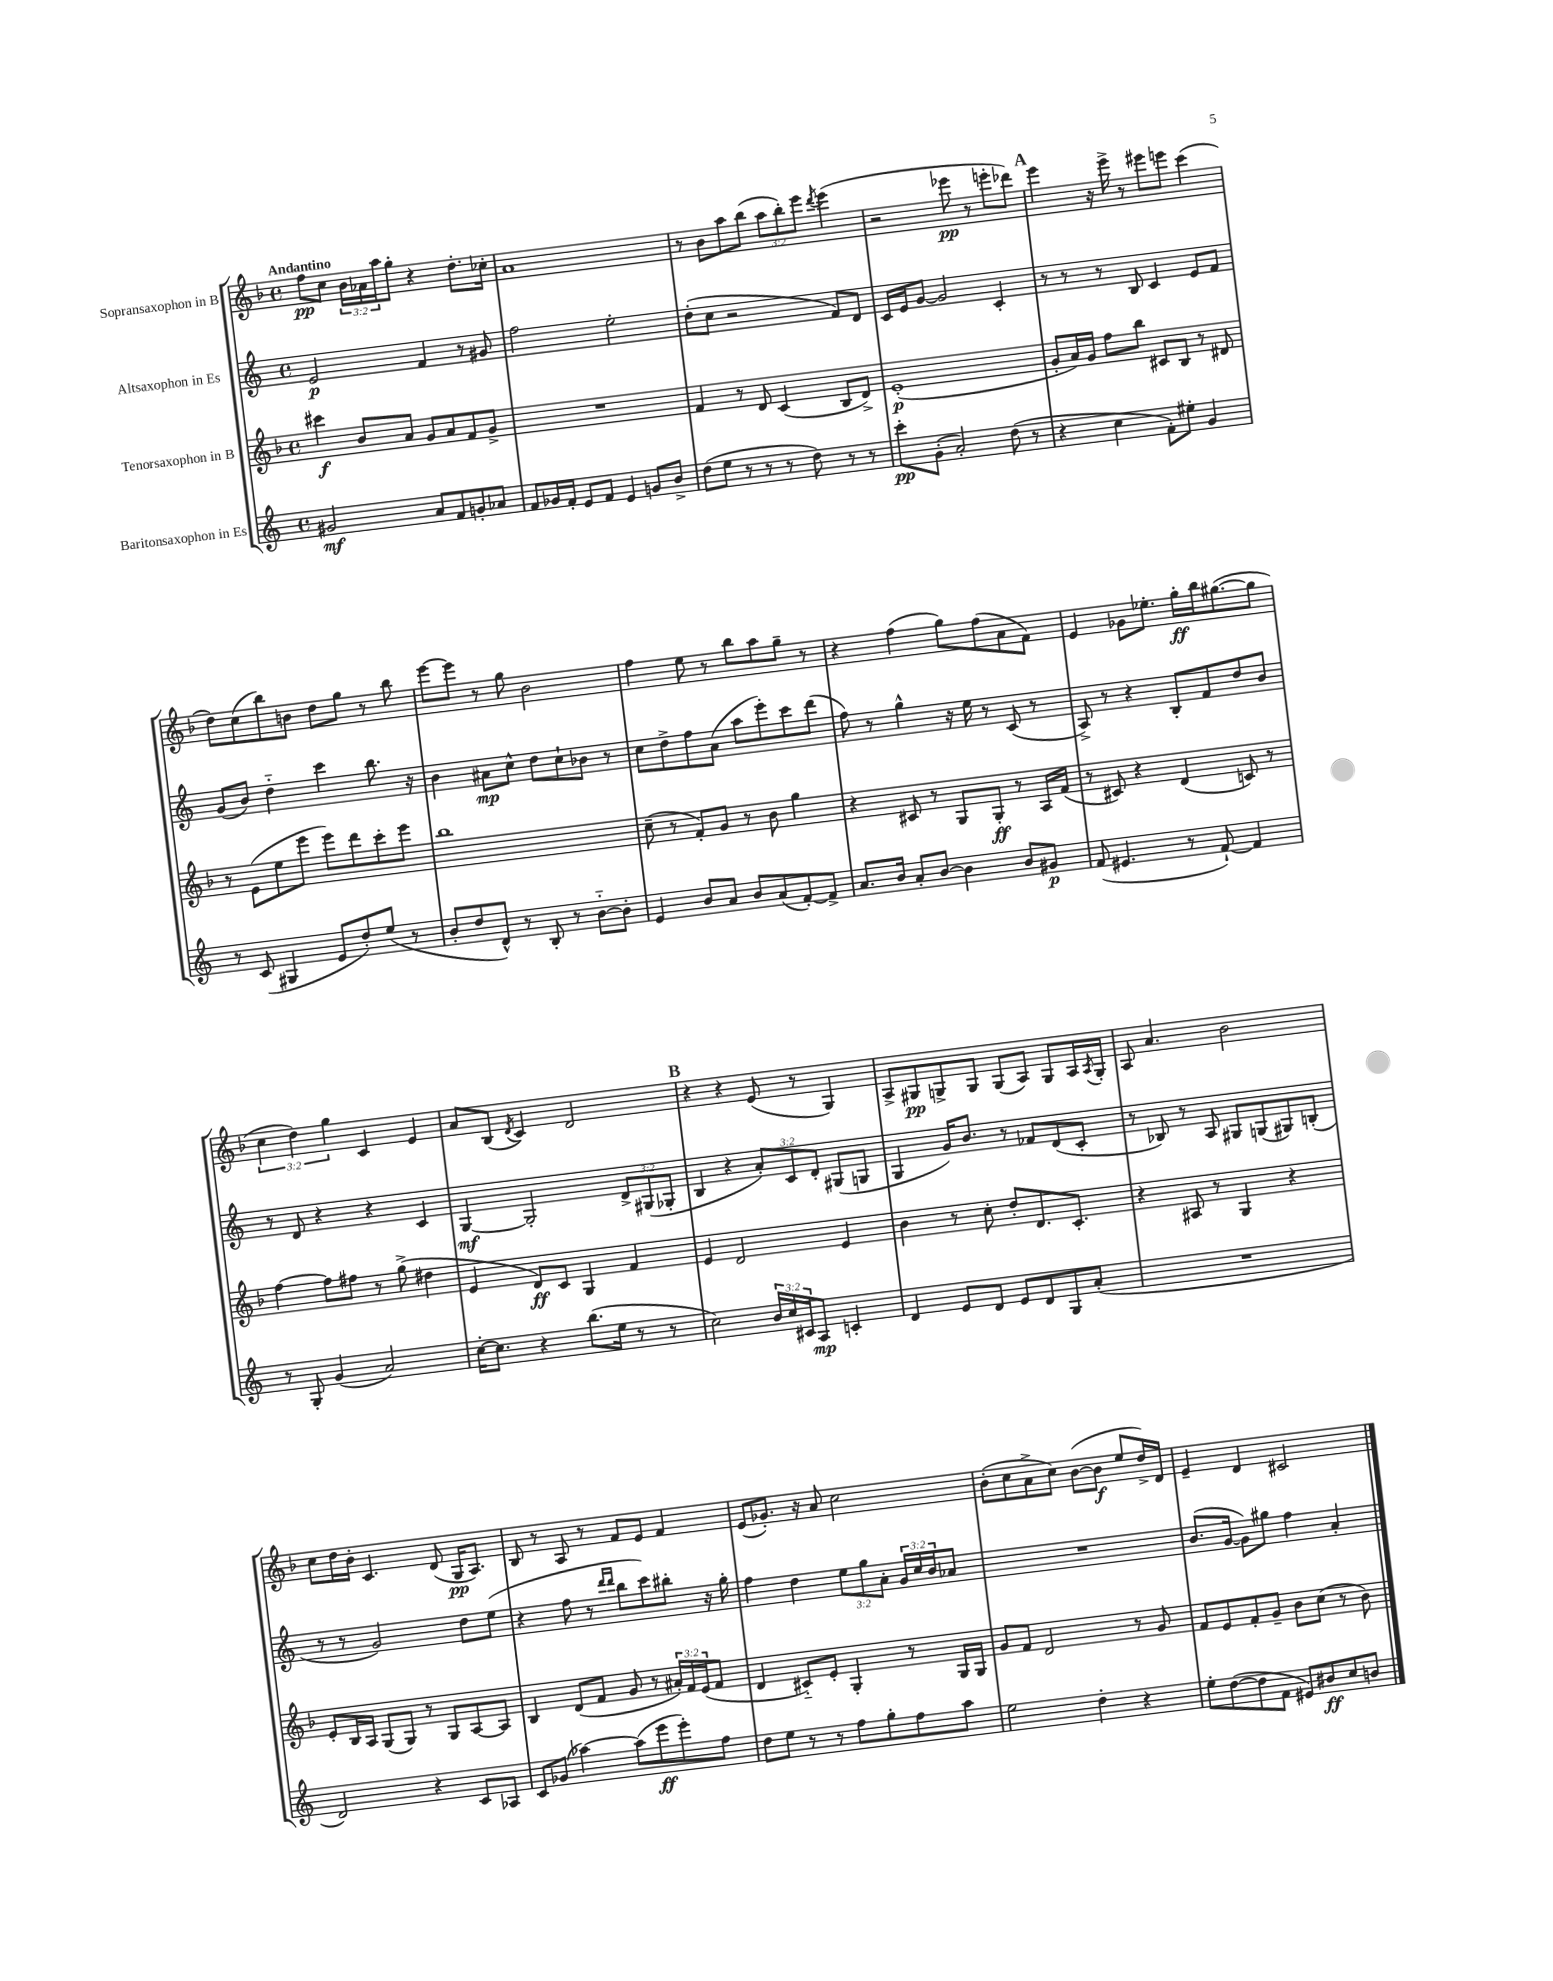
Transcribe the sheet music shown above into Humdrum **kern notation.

**kern	**kern	**kern	**kern
*staff4	*staff3	*staff2	*staff1
*clefG2	*clefG2	*clefG2	*clefG2
*k[]	*k[b-]	*k[]	*k[b-]
*M4/4	*M4/4	*M4/4	*M4/4
*met(c)	*met(c)	*met(c)	*met(c)
2g#/	4ccc#\	2e/	8ff\L
.	.	.	8cc\J
.	8b-/L	.	24b-\LL
.	.	.	24a-\
.	.	.	24aa\J
.	8a/J	.	8gg'\J
8a/L	8g/L	4f/	4r
8f/	8a/	.	.
8g'/	8f/	8r	8.dd'\L
8a-/J	8g^/J	8g#/	.
.	.	.	16cc-'\Jk
=	=	=	=
8f/L	1r	2ff\	1a
16g-/L	.	.	.
16f'/JJ	.	.	.
8e/L	.	.	.
8f/J	.	.	.
4e/	.	2ee'\	.
8g/L	.	.	.
8b^/J	.	.	.
=	=	=	=
(8dd\L	4f/	(8dd'\L	8r
8ee\J	.	8cc\J	8b-\L
8r	8r	2r	8aa\
8r	8d/	.	(8bb-\J
8r	(4c/	.	12aa\L
.	.	.	12bb-'\)
8dd\)	.	.	.
.	.	.	12eee\J
.	.	.	8qddd/
8r	8B-/L	8f/L)	(4eee\
8r	8d^/J)	8d/J	.
=	=	=	=
8ccc'\L	(1e'	16c/LL	2r
.	.	16e/J	.
(8g'\J	.	[8g/J	.
2a'/)	.	2g/]	.
.	.	.	8eee-\
.	.	.	8r
(8dd\	.	4c'/	8eee'\L
8r	.	.	8ddd-\J)
=	=	=	=
4r	8g'/L	8r	4eee\
.	16a/L)	8r	.
.	16g/JJ	.	.
4cc\	8ff\L	8r	16r
.	.	.	16eee^\
.	8bb-\J	8B/	8r
8f'\L)	8c#/L	4c/	8eee#\L
8ee#'\J	8B-/J	.	8eee\J
4g/	8r	8e/L	(4ccc\
.	8d#/	8f/J	.
=	=	=	=
8r	8r	(8g/L	8dd\L)
(8c/	(8e\L	8b/J)	(8cc\
4G#/	8ee\	4dd'~\	8bb-\)
.	8eee\J	.	8b\J
8e/L	8eee\L)	4ccc\	8dd\L
8dd'/)	8ddd\	.	8gg\J
(8ee/J	8ccc'\	8.bb\	8r
8r	8eee\J	.	8bb-\
.	.	16r	.
=	=	=	=
8b'/L	1bb-	4b\	[8eee\L
8dd/	.	.	8eee\]J
8d^^/J)	.	8a#\L	8r
8r	.	8cc^^\J	8gg\
8B'/	.	8dd\L	2b-\
8r	.	8cc`\	.
[8b'~\L	.	8b-\J	.
8b'\]J	.	8r	.
=	=	=	=
4e/	(8cc~\	8cc\L	4ff\
.	8r	8dd^\	.
8b/L	8f'/L)	8ff\	8ee\
8a/J	8g/J	(8a\J	8r
8b/L	8r	8aa\L	8bb-\L
(8a/	8b-\	8eee'\)	8aa\
[8f'/)	4gg\	8ccc\	8gg~\J
8f^/]J	.	(8ddd\J	8r
=	=	=	=
8.a/L	4r	8ff\)	4r
.	.	8r	.
16b/Jk	.	.	.
8a'/L	8c#/	4gg^^\	(4ff\
[8b/J	8r	.	.
4b\]	8G/L	16r	8gg\L)
.	.	16ee\	.
.	8G'/J	8r	(8ff\
8b/L	8r	(8c/	8a\
8g#/J	16A/LL	8r	8f\J)
.	(16f/JJ	.	.
=	=	=	=
(8f/	8r	8A^/)	4e/
4.e#/	8c#/)	8r	.
.	4r	4r	8g-\L
.	.	.	8.ee-'\J
8r	(4d/	8B'/L	.
.	.	.	16gg'\LL
[8f`/)	.	8f/	16bb-\J
.	.	.	([8.gg#\
4f/]	8c/)	8dd/	.
.	8r	8b/J	8gg#\]J
=	=	=	=
8r	[4ff\	8r	6cc\
8G'/	.	8d/	.
.	.	.	6dd\)
(4g/	8ff\]L	4r	.
.	.	.	6gg\
.	8ff#\J	.	.
2a/)	8r	4r	4c/
.	(8gg^\	.	.
.	4dd#\	4c/	4e/
=	=	=	=
[16cc'\LK	4e/	[4G/	8a/L
8.cc\]J	.	.	.
.	.	.	(8B-/J
.	.	.	8qd/
4r	8d/L)	2G'/]	4c/)
.	8c/J	.	.
(8.bb\L	4G/	.	2d/
16ee\Jk	.	.	.
8r	4f/	12d^/L	.
.	.	(12G#/	.
8r	.	.	.
.	.	12G-'/J	.
=	=	=	=
2cc\)	4e/	4B/	4r
.	2d/	4r	4r
24b/LL	.	12a'/L)	(8e/
24cc/	.	.	.
24c#/J	.	12c/	.
8A/J	.	.	8r
.	.	12d'/J	.
4c'/	4e/	(8G#/L	4G/)
.	.	8G/J	.
=	=	=	=
4d/	4b-\	4G/	8A^/L
.	.	.	8G#/
8e/L	8r	16g/LK)	8G^/
.	.	8.b/J	.
8d/J	8cc'\	.	8G/J
8e/L	8dd'/L	8r	(8G/L
8d/	8.d/	8f-/L	8A/J)
8G/	.	(8d/	8G/L
.	8.c'/J	.	.
(8a'/J	.	8c'/J	16A/L
.	.	.	8qA/
.	.	.	16G'/JJ
=	=	=	=
1r	4r	8r	8A/
.	.	8B-/)	4.a/
.	8A#/	8r	.
.	8r	8A/	.
.	4G/	8G#/L	2b-\
.	.	(8G/	.
.	4r	8G#/)	.
.	.	(8B'/J	.
=	=	=	=
2d/)	8e'/L	8r	8cc\L
.	16B-/L	8r	16dd\L
.	16A/JJ	.	16b-'\JJ
.	(8G/L	2g/)	4.c/
.	8G/J)	.	.
4r	8r	.	.
.	8G/L	.	(8d/
8c/L	[8A/	8dd\L	16G/LK
.	.	.	8.A/J)
8A-/J	8A/]J	(8ee\J	.
=	=	=	=
8c/L	4B-/	4r	8B-/
(8g-/J	.	.	8r
[4aa-\)	(8d/L	8ff\	8A/
.	8f/J	8r	8r
.	.	16qqddd/LL	.
.	.	16qqddd/JJ	.
(8aa-\]L	8g/	8bb\L	8f/L
8eee\	8r	8ccc\)	8e/J
8eee'\)	24a#'/LL)	8bb#'\J	4f/
.	24f/	.	.
.	(24e/J	.	.
8ff\J	8f/J	16r	.
.	.	16gg'\	.
=	=	=	=
8dd\L	4d/	4ff\	(8e/L
8ee\J	.	.	8.g-'/J)
8r	8c#'~/L)	4dd\	.
.	.	.	16r
8r	8e'/J	.	8a/
8ff\L	4G'/	12ee\L	2cc\
.	.	12gg\	.
8gg'\	.	.	.
.	.	12a'\J	.
8ff\	8r	24g/LL	.
.	.	24cc/	.
.	.	24b/J	.
8aa\J	16G/LL	8a-/J	.
.	16G/JJ	.	.
=	=	=	=
2ee\	8g/L	1r	(8b-'\L
.	8f/J	.	8cc\
.	2d/	.	8a^\
.	.	.	8cc\J)
4dd'\	.	.	([8b-\L
.	.	.	8b-\]J
4r	8r	.	8ee/L
.	8g/	.	16dd^/L)
.	.	.	16d/JJ
=	=	=	=
8ee'\L	8f/L	(8.b/L	4e~/
([8dd\	8e/	.	.
.	.	[16g/Jk	.
8dd\]	8f'/	8g\]L)	4d/
8f\J	8g~/J	8gg#\J	.
8e#/L)	8b-\L	4ff\	2c#/
8b#/	(8cc\J	.	.
8cc/	8r	4a'/	.
8b/J	8b-\)	.	.
==	==	==	==
*-	*-	*-	*-
